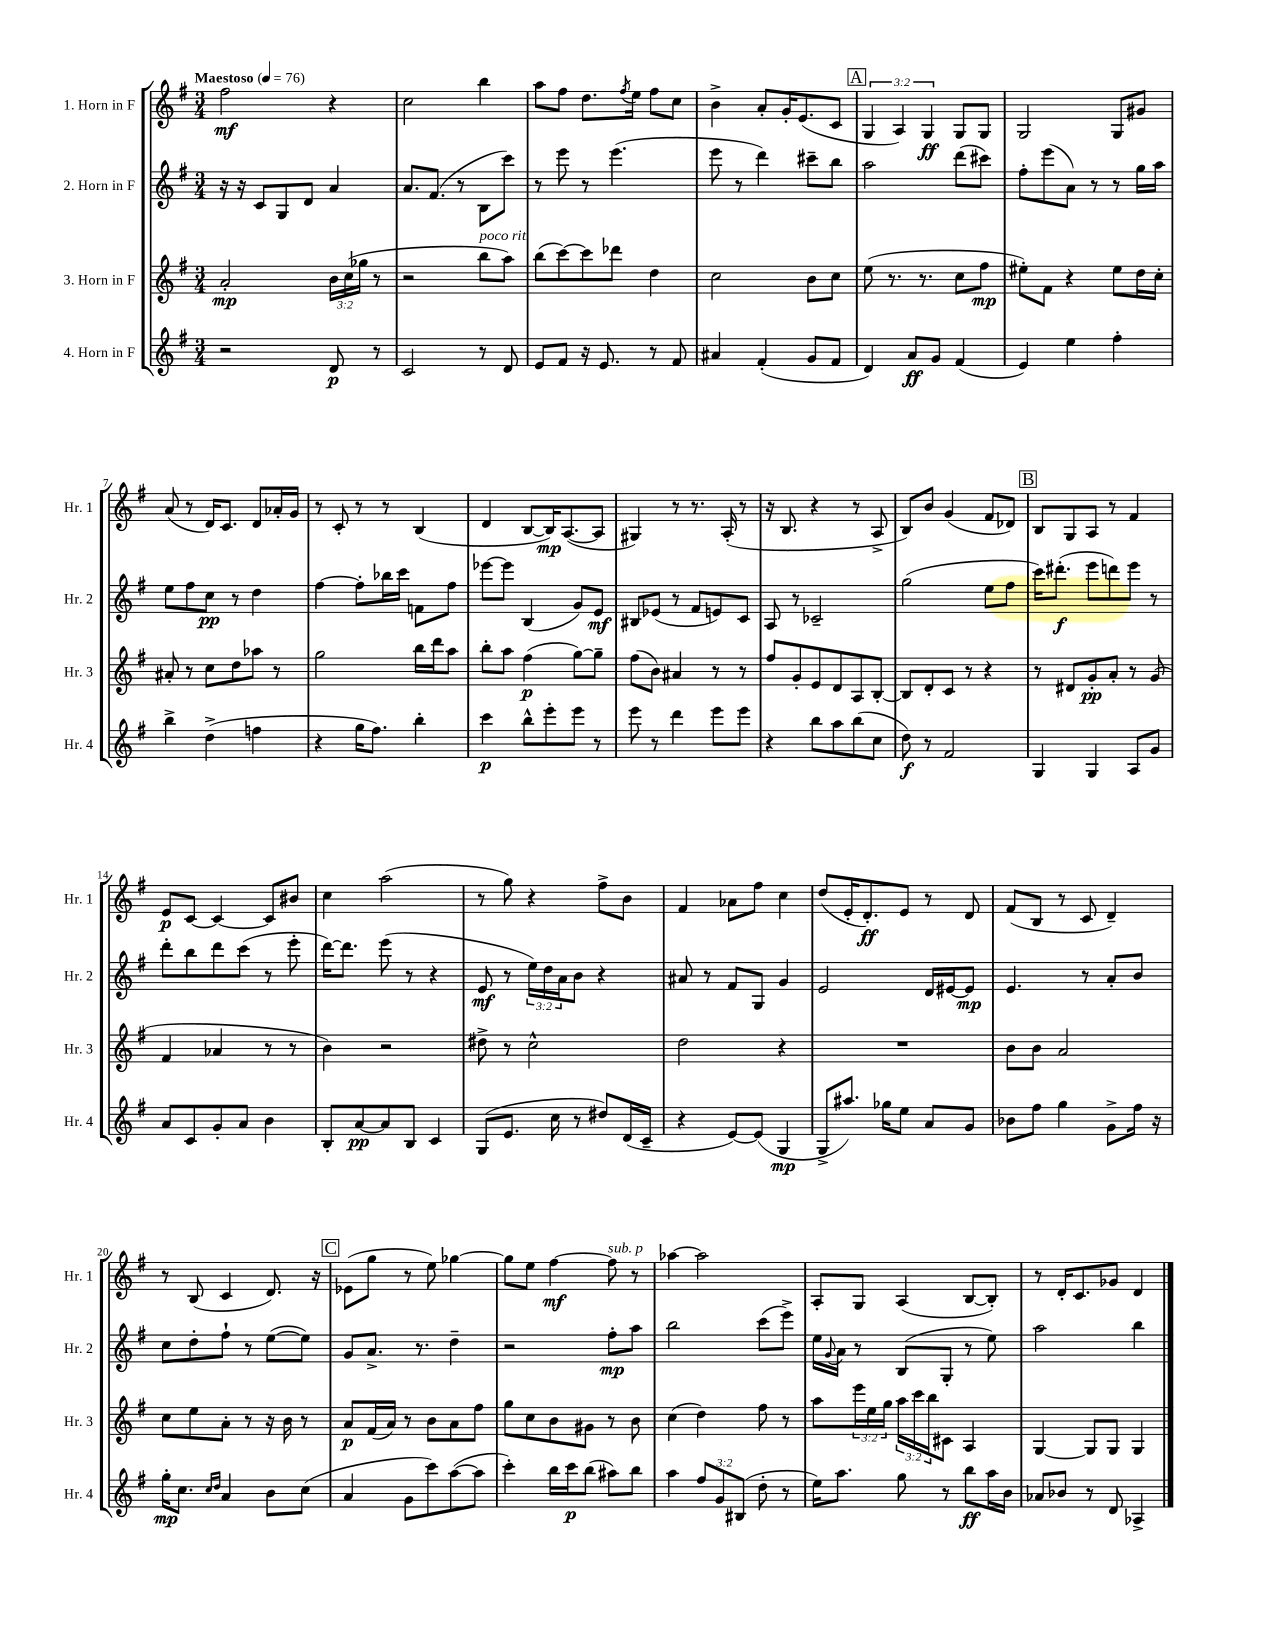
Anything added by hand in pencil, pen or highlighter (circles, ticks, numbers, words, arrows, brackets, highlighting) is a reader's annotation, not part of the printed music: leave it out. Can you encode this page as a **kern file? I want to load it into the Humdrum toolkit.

**kern	**kern	**kern	**kern
*staff4	*staff3	*staff2	*staff1
*clefG2	*clefG2	*clefG2	*clefG2
*k[f#]	*k[f#]	*k[f#]	*k[f#]
*M3/4	*M3/4	*M3/4	*M3/4
*MM76	*MM76	*MM76	*MM76
2r	2a'	16r	2ff#
.	.	16r	.
.	.	8c	.
.	.	8G	.
.	.	8d	.
8d	24b	4a	4r
.	(24cc	.	.
.	24gg-	.	.
8r	8r	.	.
=	=	=	=
2c	2r	8.a	2cc
.	.	(8.f#	.
.	.	8r	.
8r	8bb	8B	4bb
8d	8aa)	8ccc)	.
=	=	=	=
8e	(8bb	8r	8aa
8f#	[8ccc)	8eee	8ff#
16r	8ccc]	8r	8.dd
8.e	.	.	.
.	8ddd-	(4.eee	.
.	.	.	8qff#
.	.	.	16ee
8r	4dd	.	8ff#
8f#	.	.	8cc
=	=	=	=
4a#	2cc	8eee	4b^
.	.	8r	.
(4f#'	.	4ddd)	8a'
.	.	.	16g'
.	.	.	(8.e
8g	8b	8ccc#~	.
8f#	8cc	8bb	8c
=	=	=	=
4d)	(8ee	2aa	6G
.	8.r	.	.
.	.	.	6A)
8a	.	.	.
.	8.r	.	.
.	.	.	6G
8g	.	.	.
(4f#	8cc	(8ddd	8G
.	8ff#	8ccc#)	8G
=	=	=	=
4e)	8ee#')	8ff#'	2G
.	8f#	(8eee	.
4ee	4r	8a)	.
.	.	8r	.
4ff#'	8ee#	8r	8G
.	16dd	16gg	8g#
.	16cc'	16aa	.
=	=	=	=
4bb^	8a#'	8ee	(8a
.	8r	8ff#	8r
(4dd^	8cc	8cc	16d)
.	.	.	8.c
.	8dd	8r	.
4ff	8aa-	4dd	8d
.	8r	.	16a-'
.	.	.	16g
=	=	=	=
4r	2gg	[4ff#	8r
.	.	.	8c'
16gg	.	8ff#']	8r
8.ff#)	.	.	.
.	.	16bb-	8r
.	.	16ccc	.
4bb'	16bb	8f	(4B
.	16ddd	.	.
.	8aa	8ff#	.
=	=	=	=
4ccc	8bb'	[8eee-	4d
.	8aa	8eee-]	.
8bb^^	(4ff#	(4B	[8B
8eee'	.	.	16B])
.	.	.	([8.A
8eee	[8gg)	8g)	.
8r	8gg~]	8e	8A]
=	=	=	=
8eee	(8ff#	8B#	4G#)
8r	8b)	(8e-	.
4ddd	4a#	8r	8r
.	.	8f#	8.r
8eee	8r	8e)	.
.	.	.	(16A'
8eee	8r	8c	8r
=	=	=	=
4r	8ff#	8A	16r
.	.	.	8.B
.	8g'	8r	.
8bb	8e	2c-~	4r
8aa	8d	.	.
(8bb	8A	.	8r
8cc	[8B'	.	8A^
=	=	=	=
8dd)	8B]	(2gg	8B)
8r	8d'	.	8b
2f#	8c	.	(4g
.	8r	.	.
.	4r	8ee	8f#
.	.	8ff#	8d-)
=	=	=	=
4G	8r	16ccc)	8B
.	.	(8.ddd#'	.
.	8d#	.	8G
4G	8g'	8eee	8A
.	8a'	8ddd)	8r
8A	8r	8eee	4f#
8g	(8g	8r	.
=	=	=	=
8a	4f#	8ddd'	8e
8c	.	8bb	[8c
8g'	4a-	8ddd	4c_
8a	.	(8ccc	.
4b	8r	8r	8c]
.	8r	8eee'	8b#
=	=	=	=
8B'	4b)	[16ddd)	4cc
.	.	8.ddd]	.
[8a	.	.	.
8a]	2r	(8eee	(2aa
8B	.	8r	.
4c	.	4r	.
=	=	=	=
(8G	8dd#^	8e	8r
8.e	8r	8r	8gg)
.	2cc^^	24ee)	4r
.	.	24dd	.
16cc	.	.	.
.	.	24a	.
8r	.	8b	.
8dd#)	.	4r	8ff#^
(16d	.	.	8b
16c~	.	.	.
=	=	=	=
4r	2dd	8a#	4f#
.	.	8r	.
[8e)	.	8f#	8a-
(8e]	.	8G	8ff#
4G	4r	4g	4cc
=	=	=	=
8G^	2.r	2e	(8dd
8.aa#)	.	.	16e'
.	.	.	8.d')
16gg-	.	.	.
8ee	.	.	8e
8a	.	16d	8r
.	.	[16e#	.
8g	.	8e#]	8d
=	=	=	=
8b-	8b	4.e	(8f#
8ff#	8b	.	8B
4gg	2a	.	8r
.	.	8r	8c
8g^	.	8a'	4d~)
16ff#	.	8b	.
16r	.	.	.
=	=	=	=
16gg'	8cc	8cc	8r
8.cc	.	.	.
.	8ee	8dd'	(8B
16qqcc	.	.	.
16qqdd	.	.	.
4a	8a'	8ff#`	4c
.	8r	8r	.
8b	16r	([8ee	8.d)
.	16b	.	.
(8cc	8r	8ee])	.
.	.	.	16r
=	=	=	=
4a	8a	8g	(8e-
.	(16f#	8.a^	8gg
.	16a)	.	.
8g	8r	.	8r
.	.	8.r	.
8ccc)	8b	.	8ee)
([8aa	8a	4dd~	[4gg-
8aa]	8ff#	.	.
=	=	=	=
4ccc')	8gg	2r	8gg-]
.	8cc	.	8ee
16bb	8b	.	[4ff#
16ccc	.	.	.
(8bb	8g#	.	.
8aa#)	8r	8ff#'	8ff#]
8bb	8b	8aa	8r
=	=	=	=
4aa	(4cc	2bb	[4aa-
12ff#	4dd)	.	2aa-]
12g	.	.	.
(12B#	.	.	.
8dd'	8ff#	(8ccc	.
8r	8r	8eee^)	.
=	=	=	=
16ee)	8aa	16ee	8A'
.	.	8qqg	.
8.aa	.	16a	.
.	24eee	8r	8G
.	24ee	.	.
.	24gg	.	.
8gg	24aa	(8B	(4A
.	24ccc	.	.
.	24bb	.	.
8r	8c#	8G'	.
8bb	4A	8r	[8B
16aa	.	8ee)	8B'])
16b	.	.	.
=	=	=	=
8a-	[4G	2aa	8r
8b-	.	.	16d'
.	.	.	8.c
8r	8G]	.	.
8d	8G	.	8g-
4A-^	4G	4bb	4d
==	==	==	==
*-	*-	*-	*-
